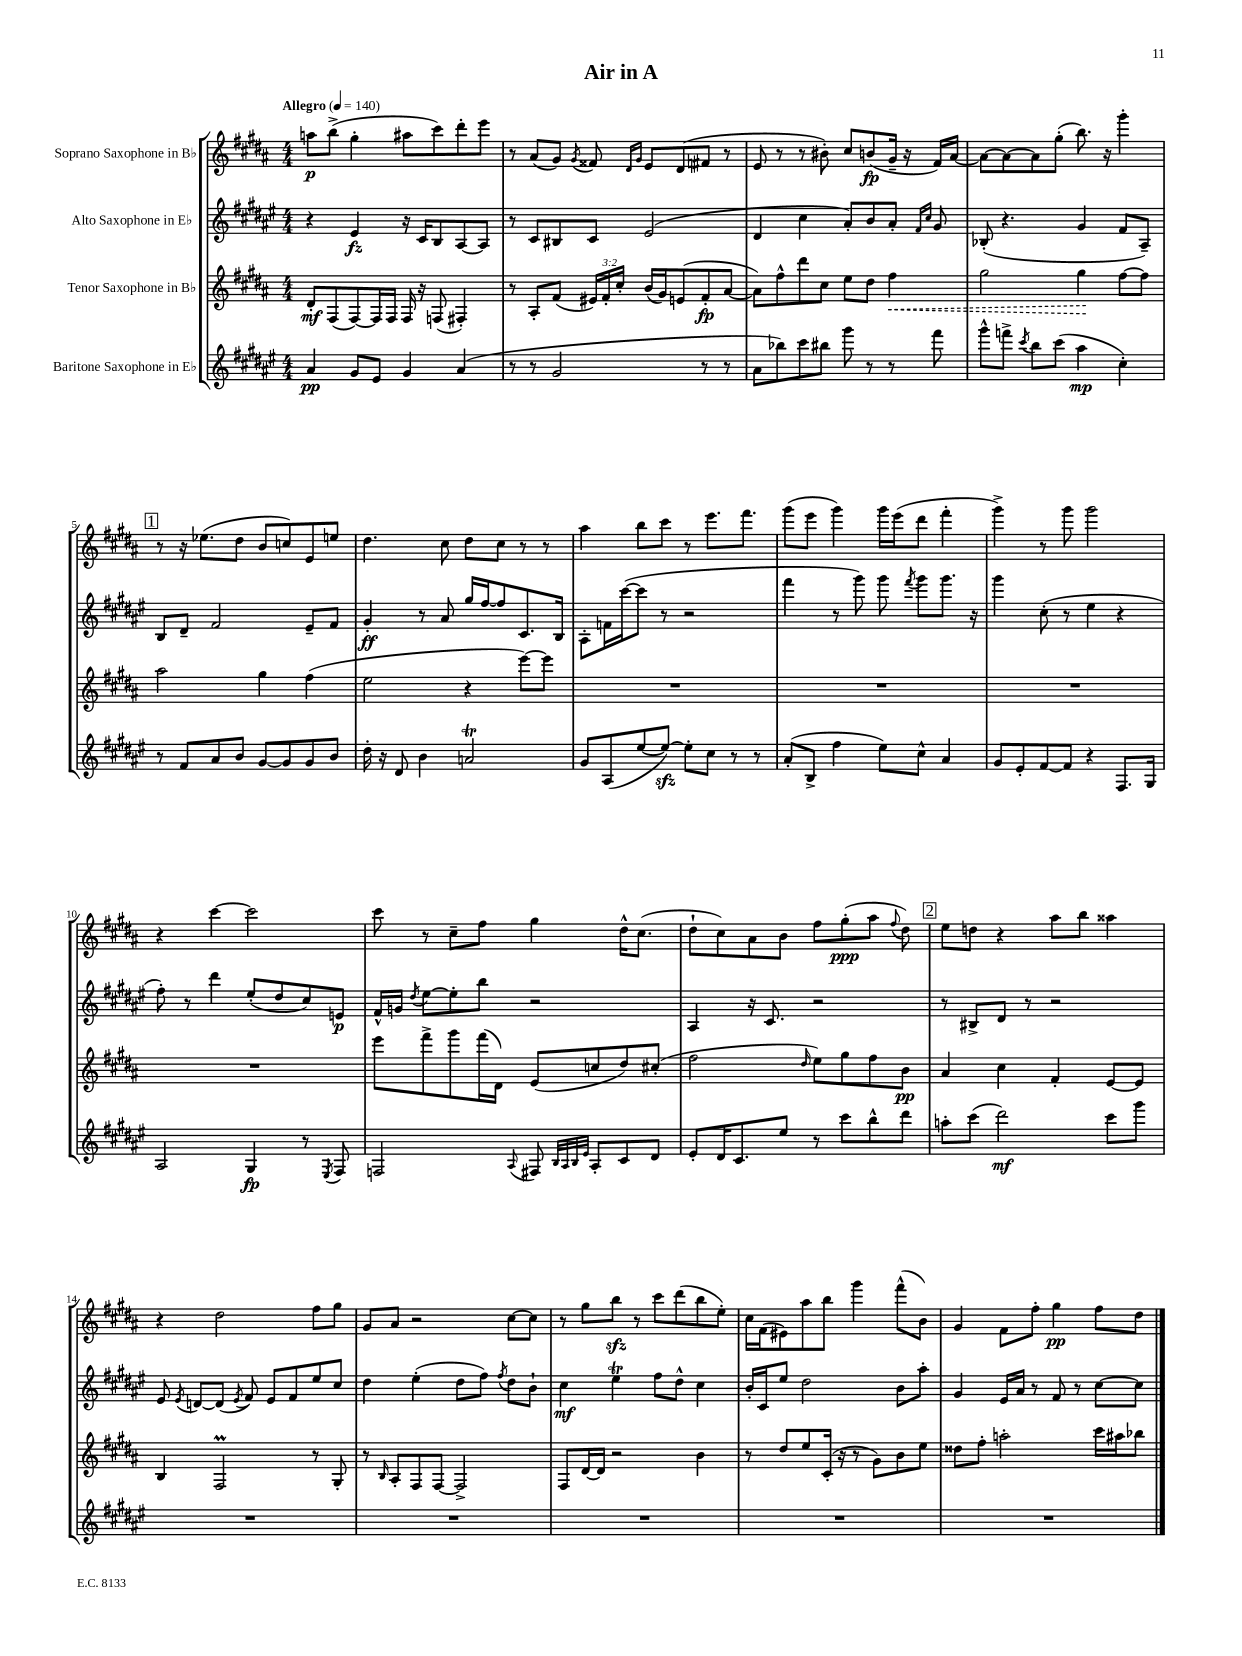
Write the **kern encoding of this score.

**kern	**kern	**kern	**kern
*staff4	*staff3	*staff2	*staff1
*clefG2	*clefG2	*clefG2	*clefG2
*k[f#c#g#d#a#e#]	*k[f#c#g#d#a#]	*k[f#c#g#d#a#e#]	*k[f#c#g#d#a#]
*M4/4	*M4/4	*M4/4	*M4/4
*MM140	*MM140	*MM140	*MM140
4a#	8d#'	4r	8aa
.	(8F#	.	(8bb^
8g#	[8F#)	4e#	4gg#'
8e#	16F#]	.	.
.	16F#	.	.
4g#	16F#	16r	8aa#
.	16r	16c#	.
.	(8F	8B	8ccc#)
(4a#	4F#')	[8A#	8ddd#'
.	.	8A#]	8eee
=	=	=	=
8r	8r	8r	8r
8r	8A#'	8c#	(8a#
2g#	(8f#	8B#	8g#)
.	.	.	8qg#
.	24e#)	8c#	8f##
.	24f#'	.	.
.	24cc#'	.	.
.	.	.	16qqd#
.	.	.	16qqg#
.	(16b	(2e#	8e
.	16g#)	.	.
.	(8e	.	(8d#
8r	8f#'	.	8f#
8r	[8a#	.	8r
=	=	=	=
8a#	8a#])	4d#	8e
8bb-)	8ff#^^	.	8r
8ccc#	8ddd#	4cc#	8r
8bb#	8cc#	.	8b#')
8ggg#	8ee	8a#')	8cc#
8r	8dd#	8b	(8b
8r	4ff#	8a#'	16g#~
.	.	.	16r
.	.	16qqf#	.
.	.	16qqcc#	.
8fff#	.	8g#	16f#)
.	.	.	[16a#
=	=	=	=
8ggg#^^	2gg#	(8B-'	8a#_
8fff^	.	4.r	8a#_
8qccc#	.	.	.
8bb	.	.	8a#]
(8ccc#	.	.	(8gg#'
4aa#	4gg#	4g#	8.bb)
.	.	.	16r
4cc#')	[8ff#	8f#	4ggg#'
.	8ff#]	8A#~)	.
=	=	=	=
8r	2aa#	8B	8r
8f#	.	8d#~	16r
.	.	.	(8.ee-
8a#	.	2f#	.
8b	.	.	8dd#
[8g#	4gg#	.	8b
8g#]	.	.	8cc)
8g#	(4ff#	8e#~	8e
8b	.	8f#	8ee
=	=	=	=
16dd#'	2ee	4g#'	4.dd#
16r	.	.	.
8d#	.	.	.
4b	.	8r	.
.	.	8a#	8cc#
2a	4r	16gg#	8dd#
.	.	[16ff#	.
.	.	8ff#]	8cc#
.	[8eee)	8.c#	8r
.	8eee]	.	8r
.	.	16B	.
=	=	=	=
8g#	1r	8A#'	4aa#
(8A#	.	16f	.
.	.	([16ccc#	.
[8ee#	.	8ccc#]	8bb
8ee#_)	.	8r	8ccc#
8ee#']	.	2r	8r
8cc#	.	.	8.eee
8r	.	.	.
.	.	.	8.fff#
8r	.	.	.
=	=	=	=
(8a#'	1r	4fff#	(8ggg#
8B^	.	.	8eee
4ff#	.	8r	4ggg#)
.	.	8ggg#)	.
8ee#)	.	8ggg#	16ggg#
.	.	.	(16eee
.	.	8qfff#	.
8cc#^^	.	8ggg#	8ddd#
4a#	.	8.ggg#	4fff#'
.	.	16r	.
=	=	=	=
8g#	1r	4ggg#	4ggg#^)
8e#'	.	.	.
[8f#	.	(8cc#'	8r
8f#]	.	8r	8ggg#
4r	.	4ee#	2ggg#
8.F#	.	4r	.
16G#	.	.	.
=	=	=	=
2A#	1r	8ff#')	4r
.	.	8r	.
.	.	4ddd#	[4ccc#
4G#	.	(8ee#'	2ccc#]
.	.	8dd#	.
8r	.	8cc#)	.
8qE#	.	.	.
8F#	.	8e	.
=	=	=	=
2F	8eee	16f#^^	8ccc#
.	.	16g	.
.	.	8qdd#	.
.	8fff#^	[8ee#	8r
.	8ggg#	8ee#']	8cc#~
.	(16fff#	8bb	8ff#
.	16d#)	.	.
8qqA#	.	.	.
8F#	(8e	2r	4gg#
32qqB	.	.	.
32qqA#	.	.	.
32qqB	.	.	.
32qqe#	.	.	.
8A#'	8cc	.	.
8c#	8dd#)	.	16dd#^^
.	.	.	(8.cc#
8d#	(8cc#'	.	.
=	=	=	=
8e#'	2ff#	4A#	8dd#`
16d#	.	.	8cc#)
8.c#	.	.	.
.	.	16r	8a#
.	.	8.c#	.
8ee#	.	.	8b
.	16qqdd#	.	.
8r	8ee)	2r	8ff#
8ccc#	8gg#	.	(8gg#'
8bb^^	8ff#	.	8aa#
.	.	.	8qqff#
8ddd#	8b	.	8dd#)
=	=	=	=
8aa'	4a#	8r	8ee
(8ccc#	.	8B#^	8dd
2ddd#)	4cc#	8d#	4r
.	.	8r	.
.	4f#'	2r	8aa#
.	.	.	8bb
8ccc#	[8e	.	4aa##
8ggg#	8e]	.	.
=	=	=	=
1r	4B	8e#	4r
.	.	8qe#	.
.	.	[8d	.
.	2F#	(8d]	2dd#
.	.	8qe#	.
.	.	8f#)	.
.	.	8e#	.
.	.	8f#	.
.	8r	8ee#	8ff#
.	8G#'	8cc#	8gg#
=	=	=	=
1r	8r	4dd#	8g#
.	16qqB	.	.
.	8A#'	.	8a#
.	8F#	(4ee#'	2r
.	[8F#	.	.
.	2F#^]	8dd#	.
.	.	8ff#)	.
.	.	8qff#	.
.	.	8dd#	[8cc#
.	.	8b`	8cc#]
=	=	=	=
1r	8F#	4cc#	8r
.	[16d#	.	8gg#
.	16d#]	.	.
.	2r	4ee#	8bb
.	.	.	8r
.	.	8ff#	8ccc#
.	.	8dd#^^	(8ddd#
.	4b	4cc#	8bb
.	.	.	8ee')
=	=	=	=
1r	8r	16b'	16cc#
.	.	16c#	(16f#
.	8dd#	8ee#	8e#)
.	8ee	2dd#	8aa#
.	(16c#'	.	8bb
.	16r	.	.
.	8r	.	4ggg#
.	8g#)	.	.
.	8b	8b	(8fff#^^
.	8ee	8aa#'	8b)
=	=	=	=
1r	8dd##	4g#	4g#
.	8ff#'	.	.
.	2aa'	16e#	8f#
.	.	16a#	.
.	.	8r	8ff#'
.	.	8f#	4gg#
.	.	8r	.
.	16ccc#	[8cc#	8ff#
.	16aa#	.	.
.	8bb-	8cc#]	8dd#
==	==	==	==
*-	*-	*-	*-
